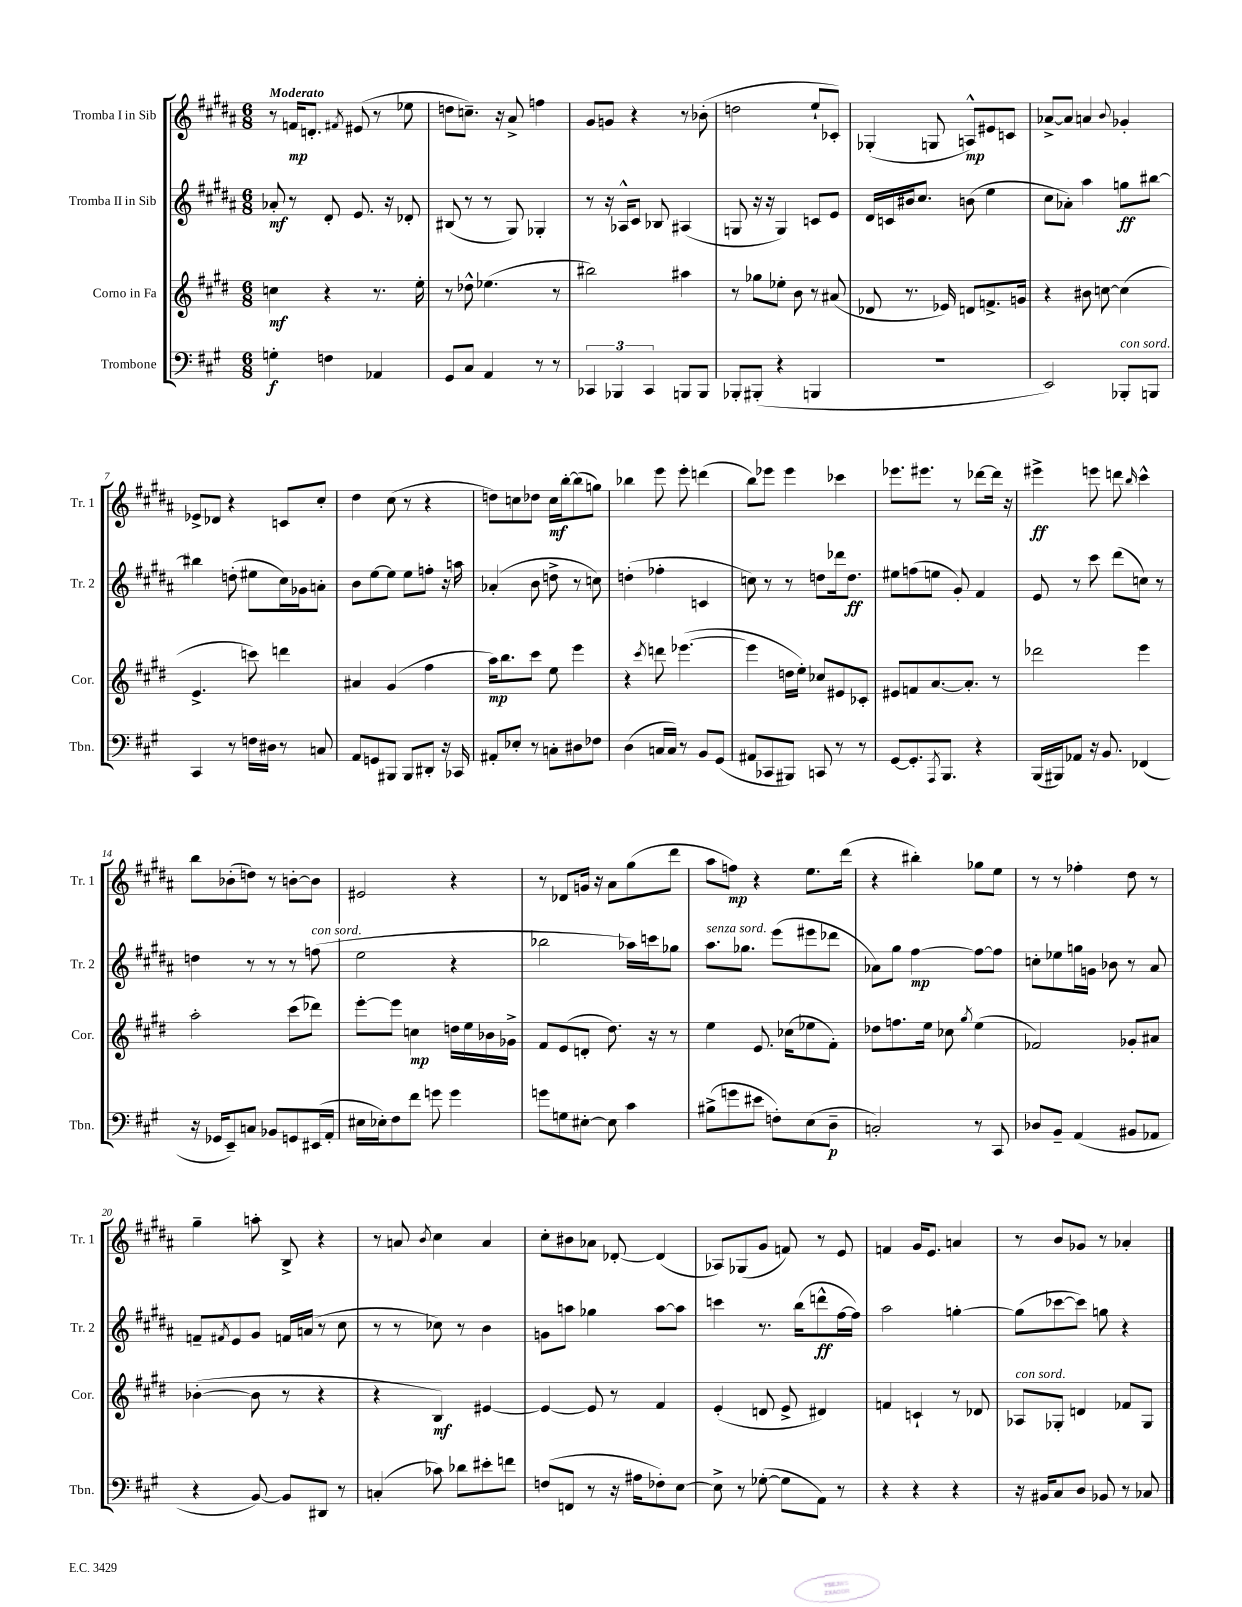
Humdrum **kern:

**kern	**dynam	**kern	**dynam	**kern	**dynam	**kern	**dynam
*part4	*part4	*part3	*part3	*part2	*part2	*part1	*part1
*staff4	*staff4	*staff3	*staff3	*staff2	*staff2	*staff1	*staff1
*I"Trombone	*	*I"Corno in Fa	*	*I"Tromba II in Sib	*	*I"Tromba I in Sib	*
*I'Tbn.	*	*I'Cor.	*	*I'Tr. 2	*	*I'Tr. 1	*
*clefF4	*	*clefG2	*	*clefG2	*	*clefG2	*
*k[f#c#g#]	*	*k[f#c#g#d#]	*	*k[f#c#g#d#a#]	*	*k[f#c#g#d#a#]	*
*M6/8	*	*M6/8	*	*M6/8	*	*M6/8	*
=1	=1	=1	=1	=1	=1	=1	=1
!	!	!	!	!	!	!LO:TX:a:B:t=Moderato	!
4Gn'\	f	4ccn\	mf	8a-X'/	mf	8r	.
.	.	.	.	8r	.	16fn/KL	mp
.	.	.	.	.	.	8.dn'/J	.
4Fn\	.	4r	.	8d#'/	.	.	.
.	.	.	.	.	.	8qf#X/	.
.	.	.	.	8.e/	.	(8e#X/	.
4AA-X/	.	8.r	.	.	.	8r	.
.	.	.	.	16r	.	.	.
.	.	.	.	8d-X'/	.	8ee-X\	.
.	.	16ee'\	.	.	.	.	.
=2	=2	=2	=2	=2	=2	=2	=2
8GG#/L	.	8r	.	(8B#X/	.	8ddn\L	.
8C#/J	.	8dd-X^^\	.	8r	.	8.ccn~\J)	.
4AA/	.	(4.ee-X\	.	8r	.	.	.
.	.	.	.	.	.	16r	.
.	.	.	.	8G#/)	.	8a#^/	.
8r	.	.	.	4G-X'/	.	4ffn\	.
8r	.	8r	.	.	.	.	.
=3	=3	=3	=3	=3	=3	=3	=3
6CC-X/	.	2bb#X\)	.	8r	.	8g#/L	.
.	.	.	.	16r	.	8gn/J	.
6BBB-X/	.	.	.	.	.	.	.
.	.	.	.	16A-X^^/KL	.	.	.
.	.	.	.	8c#/J	.	4r	.
6CC-/	.	.	.	.	.	.	.
.	.	.	.	8B-X/	.	.	.
8BBBn/L	.	4aa#X\	.	(4A#X/	.	8r	.
8BBB/J	.	.	.	.	.	(8b-X'\	.
=4	=4	=4	=4	=4	=4	=4	=4
8BBB-X'/L	.	8r	.	8Gn/	.	2ddn\	.
(8BBB#X'/J	.	8gg-X\L	.	16r	.	.	.
.	.	.	.	16r	.	.	.
4r	.	8ee-X'\J	.	4G/)	.	.	.
.	.	8b\	.	.	.	.	.
4BBBn/	.	8r	.	8cn/L	.	8ee`/L	.
.	.	(8a#X/	.	8e/J	.	8c-X'/J)	.
=5	=5	=5	=5	=5	=5	=5	=5
2.r	.	8d-X/	.	16d#/LL	.	(4G-X'/	.
.	.	.	.	16cn/	.	.	.
.	.	8.r	.	16b#X/J	.	.	.
.	.	.	.	8.cc#/J	.	.	.
.	.	.	.	.	.	8Gn/	.
.	.	16e-X/)	.	.	.	.	.
.	.	8dn/L	.	(8bn\	.	8An^^/L)	mp
.	.	8.fn^/	.	4ee\	.	8e#X/	.
.	.	.	.	.	.	8cn/J	.
.	.	16gn/Jk	.	.	.	.	.
=6	=6	=6	=6	=6	=6	=6	=6
2EE/)	.	4r	.	8cc#\L	.	[8a-X^/L	.
.	.	.	.	8a-X'\J)	.	8a-/J]	.
.	.	8b#X\	.	4aa#\	.	4an/	.
.	.	[8ccn\	.	.	.	.	.
.	.	.	.	.	.	8qqb/	.
!LO:TX:a:i:t=con sord.	!	!	!	!	!	!	!
8BBB-X'/L	.	(4cc\]	.	8ggn\L	ff	4g-X'/	.
8BBBn/J	.	.	.	[8bb#X\J	.	.	.
!!LO:LB:g=z
=7	=7	=7	=7	=7	=7	=7	=7
4CC#/	.	4.e^/	.	4bb#X\]	.	8e-X^/L	.
.	.	.	.	.	.	8d-X/J	.
8r	.	.	.	(8ddn'\	.	4r	.
16Fn\LL	.	8cccn\)	.	8ee#X\L	.	.	.
16D#X\JJ	.	.	.	.	.	.	.
8r	.	4dddn\	.	16cc#\L)	.	8cn/L	.
.	.	.	.	16g-X\J	.	.	.
8Cn/	.	.	.	8an'\J	.	8cc#'/J	.
=8	=8	=8	=8	=8	=8	=8	=8
8AA/L	.	4a#X/	.	8b\L	.	4dd#\	.
8GGn/	.	.	.	[8ee\	.	.	.
8BBB#X/J	.	(4g#/	.	8ee\J]	.	(8cc#\	.
8BBB#/L	.	.	.	8ee\L	.	8r	.
8DD#X'/J	.	4ff#\	.	8ffn'\J	.	4r	.
16r	.	.	.	16r	.	.	.
16CC-X/	.	.	.	16aan\	.	.	.
=9	=9	=9	=9	=9	=9	=9	=9
8AA#X'/L	.	16aa\KL)	mp	(4a-X'/	.	8ddn\L)	.
.	.	8.bb\	.	.	.	.	.
8E-X'/J	.	.	.	.	.	8ccn\	.
8r	.	8ccc#\J	.	8b\	.	8dd-X\J	.
8Cn'\L	.	8ee\	.	8ddn^\	.	16cc\LL	mf
.	.	.	.	.	.	[16bb'\J	.
8D#X\	.	4eee\	.	8r	.	(8bb\]	.
8F-X\J	.	.	.	8ccn\)	.	8ggn\J)	.
=10	=10	=10	=10	=10	=10	=10	=10
(4D\	.	4r	.	(4ddn'\	.	4bb-X\	.
.	.	8qccc#/	.	.	.	.	.
16Cn/LL	.	8dddn\	.	4ff-X'\	.	8eee\	.
16C/JJ)	.	.	.	.	.	.	.
8r	.	([4.eee-X\	.	.	.	8eee'\	.
8BB/L	.	.	.	4cn/	.	(4dddn\	.
(8GG#/J	.	.	.	.	.	.	.
=11	=11	=11	=11	=11	=11	=11	=11
8AA#X/L	.	4eee-\]	.	8ccn\)	.	8bb\L)	.
8CC-X/	.	.	.	8r	.	8eee-X\J	.
8BBB#X/J)	.	16ddn\LL	.	8r	.	4eee-\	.
.	.	16ee'\JJ)	.	.	.	.	.
8CCn/	.	8cc-X/L	.	8ddn\L	.	.	.
8r	.	8e#X/	.	16ddd-X\k	.	4ccc-X\	.
.	.	.	.	8.dd\J	ff	.	.
8r	.	8c-X'/J	.	.	.	.	.
=12	=12	=12	=12	=12	=12	=12	=12
[8GG#/L	.	8e#X/L	.	8ee#X\L	.	8.eee-X\L	.
8.GG#'/]	.	8fn/	.	(8ffn\	.	.	.
.	.	.	.	.	.	8.eee#X\J	.
.	.	[8.a/	.	8een\J	.	.	.
8qAAA/	.	.	.	.	.	.	.
8.BBB/J	.	.	.	.	.	.	.
.	.	.	.	8g#'/)	.	8r	.
.	.	8.a'/J]	.	.	.	.	.
4r	.	.	.	4f#/	.	[8ddd-X\L	.
.	.	8r	.	.	.	16ddd-\Jk]	.
.	.	.	.	.	.	16r	.
=13	=13	=13	=13	=13	=13	=13	=13
(16BBB/LL	.	2ddd-X\	.	8e/	.	4eee#X^\	ff
16BBB#X/J)	.	.	.	.	.	.	.
8AA-X/J	.	.	.	8r	.	.	.
16r	.	.	.	8ccc#\	.	8eeen\	.
8.BB/	.	.	.	.	.	.	.
.	.	.	.	(8ddd#\L	.	8dddn\	.
.	.	.	.	.	.	16qqbb/	.
(4FF-X/	.	4eee\	.	8ccn\J)	.	4ccc#^^\	.
.	.	.	.	8r	.	.	.
!!LO:LB:g=z
=14	=14	=14	=14	=14	=14	=14	=14
16r	.	2aa'\	.	4ddn\	.	8bb\L	.
16GG-X/KL	.	.	.	.	.	.	.
8EE~/)	.	.	.	.	.	(8b-X'\	.
8Cn/J	.	.	.	8r	.	8ddn\J)	.
8BB-X/L	.	.	.	8r	.	8r	.
8GGn/	.	(8ccc#\L	.	8r	.	[8bn'\L	.
!	!	!	!	!LO:TX:a:i:t=con sord.	!	!	!
(16EE#X/L	.	8ddd-X\J)	.	(8ffn\	.	8b\J]	.
16AA'/JJ	.	.	.	.	.	.	.
=15	=15	=15	=15	=15	=15	=15	=15
16E#X\LL	.	[8eee'\L	.	2ee\	.	2e#X/	.
16E-X'\J)	.	.	.	.	.	.	.
8F#\	.	8eee\J]	.	.	.	.	.
8f#\J	.	4ccn\	mp	.	.	.	.
8gn\	.	.	.	.	.	.	.
4g\	.	16ddn\LL	.	4r	.	4r	.
.	.	16ee\	.	.	.	.	.
.	.	16b-X\	.	.	.	.	.
.	.	16g-X^\JJ	.	.	.	.	.
=16	=16	=16	=16	=16	=16	=16	=16
8gn\L	.	8f#/L	.	2bb-X\	.	8r	.
8Gn\	.	(8e/	.	.	.	8d-X/L	.
[8E#X'\J	.	8dn'/J	.	.	.	16gn/Jk	.
.	.	.	.	.	.	16r	.
8E#\]	.	8.dd#\)	.	.	.	8a#\L	.
4c#\	.	.	.	16aa-X\LL)	.	(8gg#\	.
.	.	16r	.	16cccn\J	.	.	.
.	.	8r	.	8gg-X\J	.	8ddd#\J	.
=17	=17	=17	=17	=17	=17	=17	=17
!	!	!	!	!LO:TX:a:i:t=senza sord.	!	!	!
(8B#X^\L	.	4ee\	.	8.aa#\L	.	8aa#\L	.
8gn\	.	.	.	.	.	8ffn\J)	mp
.	.	.	.	8.gg-X\J	.	.	.
8e#X\J	.	8.e/	.	.	.	4r	.
8Fn'\L)	.	.	.	(8eee\L	.	.	.
.	.	(16cc-X\KL	.	.	.	.	.
(8E\	.	8ee-X\	.	8eee#X\	.	8.ee\L	.
8D~\J	p	8f#'\J)	.	8ddd-X\J	.	.	.
.	.	.	.	.	.	(16ddd#\Jk	.
=18	=18	=18	=18	=18	=18	=18	=18
2Cn'/)	.	8dd-X\L	.	8a-X\L)	.	4r	.
.	.	8.ffn\	.	8gg#\J	.	.	.
.	.	.	.	[4ff#\	mp	4bb#X'\)	.
.	.	16ee\Jk	.	.	.	.	.
.	.	8cc-X\	.	.	.	.	.
.	.	8qgg#/	.	.	.	.	.
8r	.	(4ee\	.	8ff#\L_	.	8gg-X\L	.
8CC#/	.	.	.	8ff#\J]	.	8ee\J	.
=19	=19	=19	=19	=19	=19	=19	=19
8D-X/L	.	2f-X/)	.	8ccn'\L	.	8r	.
8BB~/J	.	.	.	8ee-X\	.	8r	.
(4AA/	.	.	.	16ggn\L	.	4ff-X'\	.
.	.	.	.	16gn\JJ	.	.	.
.	.	.	.	8b-X\	.	.	.
8BB#X/L	.	8g-X'/L	.	8r	.	8dd#\	.
8AA-X/J	.	8a#X/J	.	8a#/	.	8r	.
!!LO:LB:g=z
=20	=20	=20	=20	=20	=20	=20	=20
4r	.	([4b-X'\	.	8fn~/L	.	4gg#~\	.
.	.	.	.	8qf#X/	.	.	.
.	.	.	.	8e/	.	.	.
[8BB/)	.	8b-\]	.	8g#/J	.	8aan'\	.
8BB/L]	.	8r	.	16fn/LL	.	8B^/	.
.	.	.	.	(16an/JJ	.	.	.
8DD#X/J	.	4r	.	8r	.	4r	.
8r	.	.	.	8cc#\	.	.	.
=21	=21	=21	=21	=21	=21	=21	=21
(4Cn'/	.	4r	.	8r	.	8r	.
.	.	.	.	8r	.	8an/	.
.	.	.	.	.	.	8qb/	.
8c-X\)	.	4B/)	mf	8cc-X\)	.	4cc#\	.
8d-X\L	.	.	.	8r	.	.	.
8e#X'\	.	[4e#X/	.	4b\	.	4a/	.
8fn\J	.	.	.	.	.	.	.
=22	=22	=22	=22	=22	=22	=22	=22
(8Fn/L	.	4e#/_	.	8gn\L	.	8cc#'\L	.
8FFn/J	.	.	.	8aan\J	.	8b#X\	.
8r	.	8e#/]	.	4gg-X\	.	8a-X\J	.
16r	.	8r	.	.	.	[8d-X'/	.
16A#X\KL	.	.	.	.	.	.	.
8F-X'\)	.	4f#/	.	[8aa\L	.	(4d-/]	.
[8E\J	.	.	.	8aa\J]	.	.	.
=23	=23	=23	=23	=23	=23	=23	=23
8E^\]	.	(4e'/	.	4cccn\	.	8A-X/L)	.
8r	.	.	.	.	.	(8G-X/	.
([8G-X'\	.	8dn/	.	8.r	.	8g#/J	.
8G-\L]	.	8e^/	.	.	.	8fn/)	.
.	.	.	.	(16bb\KL	.	.	.
8AA\J)	.	4d#X/)	.	8dddn^^\	ff	8r	.
8r	.	.	.	[16ff#\L	.	8e/	.
.	.	.	.	16ff#\JJ])	.	.	.
=24	=24	=24	=24	=24	=24	=24	=24
4r	.	4fn/	.	2aa#\	.	4fn/	.
4r	.	4cn`/	.	.	.	16g#/KL	.
.	.	.	.	.	.	8.e/J	.
4r	.	8r	.	[4ggn'\	.	4an/	.
.	.	8d-X/	.	.	.	.	.
=25	=25	=25	=25	=25	=25	=25	=25
!	!	!LO:TX:a:i:t=con sord.	!	!	!	!	!
16r	.	8A-X/L	.	(8gg\L]	.	8r	.
16BB#X/KL	.	.	.	.	.	.	.
8C#/	.	8G-X'/J	.	[8ccc-X\	.	8b/L	.
8D/J	.	4dn/	.	8ccc-\J])	.	8g-X/J	.
8BB-X/	.	.	.	8ggn\	.	8r	.
8r	.	8f-X/L	.	4r	.	4a-X'/	.
8C-X/	.	8G-/J	.	.	.	.	.
==	==	==	==	==	==	==	==
*-	*-	*-	*-	*-	*-	*-	*-
